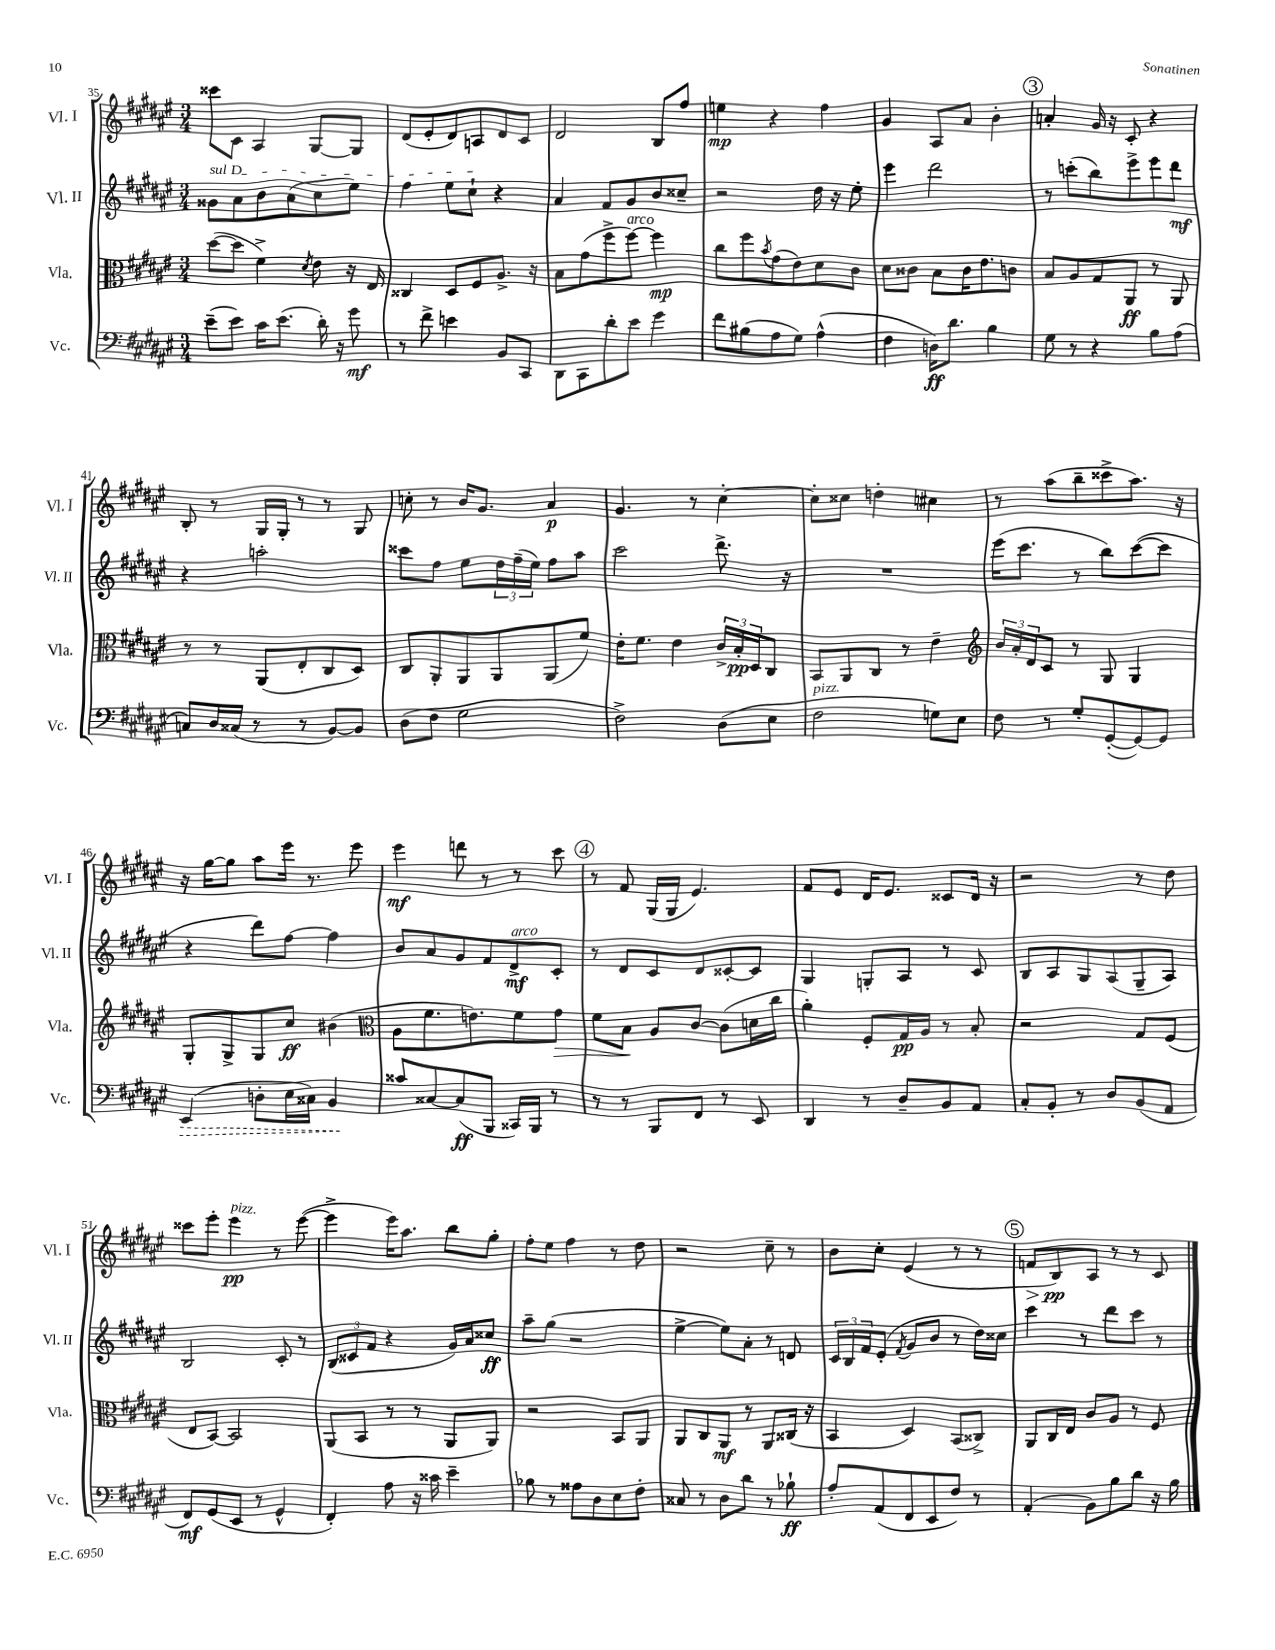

**kern	**dynam	**kern	**dynam	**kern	**dynam	**kern	**dynam
*part4	*part4	*part3	*part3	*part2	*part2	*part1	*part1
*staff4	*staff4	*staff3	*staff3	*staff2	*staff2	*staff1	*staff1
*I"Vc.	*	*I"Vla.	*	*I"Vl. II	*	*I"Vl. I	*
*I'Vc.	*	*I'Vla.	*	*I'Vl. II	*	*I'Vl. I	*
*clefF4	*	*clefC3	*	*clefG2	*	*clefG2	*
*k[f#c#g#d#a#e#]	*	*k[f#c#g#d#a#e#]	*	*k[f#c#g#d#a#e#]	*	*k[f#c#g#d#a#e#]	*
*M3/4	*	*M3/4	*	*M3/4	*	*M3/4	*
=35	=35	=35	=35	=35	=35	=35	=35
!	!	!	!	!LO:TX:a:i:t=sul D	!	!	!
(8e#~\L	.	([8dd#\L	.	8g##X\L	.	8ccc##X\L	.
8e#\J)	.	8dd#\J]	.	8a#\	.	8c#\J	.
16c#\KL	.	4f#^\)	.	8b\	.	4A#/	.
(8.e#\J	.	.	.	.	.	.	.
.	.	.	.	(8a#\	.	.	.
.	.	8qd#/	.	.	.	.	.
16d#'\)	.	8e#\	.	8cc#\	.	[8G#/L	.
16r	.	.	.	.	.	.	.
8g#\	mf	16r	.	8ee#\J)	.	8G#/J]	.
.	.	16E#/	.	.	.	.	.
=36	=36	=36	=36	=36	=36	=36	=36
8r	.	4C##X/	.	4ff#\	.	(8d#/L	.
8f#^\	.	.	.	.	.	8e#'/	.
4en\	.	8D#/L	.	8ee#\L	.	8d#/)	.
.	.	8F#/	.	8cc#`\J	.	8An/	.
8BB/L	.	8.A#^/J	.	4r	.	8d#/	.
8CC#/J	.	.	.	.	.	8c#/J	.
.	.	16r	.	.	.	.	.
=37	=37	=37	=37	=37	=37	=37	=37
8DD#\L	.	8B\L	.	4a#/	.	2d#/	.
8CC#\	.	(8g#\	.	.	.	.	.
8d#'\	.	8ff#^\	.	8f#/L	.	.	.
!	!	!LO:TX:a:i:t=arco	!	!	!	!	!
8e#\J	.	[8ff#\J)	.	8g#/	.	.	.
4g#\	.	4ff#\]	mp	8b/	.	8B/L	.
.	.	.	.	8cc##X~/J	.	8ff#/J	.
=38	=38	=38	=38	=38	=38	=38	=38
8f#\L	.	8cc#\L	.	2r	.	4een\	mp
(8B#X\	.	8ff#\	.	.	.	.	.
.	.	8qb/	.	.	.	.	.
8A#\	.	(8g#\	.	.	.	4r	.
8G#\J)	.	8e#\)	.	.	.	.	.
(4A#^^\	.	8d#\	.	16dd#\	.	4ff#\	.
.	.	.	.	16r	.	.	.
.	.	8c#\J	.	8ee#'\	.	.	.
=39	=39	=39	=39	=39	=39	=39	=39
4F#\	.	8d#\L	.	4eee#\	.	4g#/	.
.	.	8c##X\J	.	.	.	.	.
16Dn\KL)	ff	8B\L	.	2ddd#\	.	8A#/L	.
8.d#\J	.	.	.	.	.	.	.
.	.	16c##\K	.	.	.	8a#/J	.
.	.	8.e#\	.	.	.	.	.
4B\	.	.	.	.	.	4b'\	.
.	.	8cn\J	.	.	.	.	.
!!LO:REH:place=s1:t=3
=40	=40	=40	=40	=40	=40	=40	=40
8G#\	.	8B/L	.	8r	.	4an'/	.
8r	.	8A#/	.	(8cccn'\L	.	.	.
4r	.	8G#/	.	8bb\)	.	16g#/	.
.	.	.	.	.	.	16r	.
.	.	8AA#/J	ff	8eee#^\	.	8c#'/	.
8B\L	.	8r	.	8eee#\	.	4r	.
(8A#\J	.	8AA#/	.	8ddd#\J	mf	.	.
!!LO:LB:g=z
=41	=41	=41	=41	=41	=41	=41	=41
8Cn/L)	.	8r	.	4r	.	8B'/	.
16D#/L	.	8r	.	.	.	8r	.
(16C##X/JJ	.	.	.	.	.	.	.
8r	.	(8AA#/L	.	2aan'\	.	16G#/LL	.
.	.	.	.	.	.	16G#'/JJ	.
8r	.	8E#'/	.	.	.	8r	.
[8BB/L)	.	8C#/	.	.	.	8r	.
8BB/J]	.	8D#/J)	.	.	.	8G#/	.
=42	=42	=42	=42	=42	=42	=42	=42
(8D#\L	.	8C#/L	.	8ccc##X\L	.	8ccn'\	.
8F#\J	.	8AA#'/	.	8ff#\J	.	8r	.
2G#\	.	8AA#/	.	8ee#\L	.	16b/KL	.
.	.	.	.	.	.	8.g#/J	.
.	.	8AA#/	.	24dd#\L	.	.	.
.	.	.	.	(24ff#~\	.	.	.
.	.	.	.	24ee#\JJ)	.	.	.
.	.	(8AA#/	.	8ff#\L	.	4a#/	p
.	.	8f#/J)	.	8aa#\J	.	.	.
=43	=43	=43	=43	=43	=43	=43	=43
2F#^\)	.	16e#'\KL	.	2ccc#\	.	4.g#/	.
.	.	8.f#\J	.	.	.	.	.
.	.	4e#\	.	.	.	.	.
.	.	.	.	.	.	8r	.
(8D#\L	.	24c#^/LL	.	8.ddd#^\	.	[4cc#'\	.
.	.	24B'/	pp	.	.	.	.
.	.	24D#/J	.	.	.	.	.
8E#\J	.	8C#/J	.	.	.	.	.
.	.	.	.	16r	.	.	.
=44	=44	=44	=44	=44	=44	=44	=44
!LO:TX:a:i:t=pizz.	!	!	!	!	!	!	!
2F#\	.	8BB/L	.	2.r	.	8cc#'\L]	.
.	.	8AA#/	.	.	.	8cc##X\J	.
.	.	8C#/J	.	.	.	4ddn'\	.
.	.	8r	.	.	.	.	.
8Gn\L)	.	4e#~\	.	.	.	4cc#X\	.
8E#\J	.	.	.	.	.	.	.
=45	=45	=45	=45	=45	=45	=45	=45
*	*	*clefG2	*	*	*	*	*
8F#\	.	24b/LL	.	(16eee#\KL	.	8r	.
.	.	24a#'/	.	.	.	.	.
.	.	.	.	8.ccc#\J	.	.	.
.	.	24d#/J	.	.	.	.	.
8r	.	8c#/J	.	.	.	(8aa#\L	.
8G#'/L	.	8r	.	8r	.	8bb~\	.
([8GG#'/	.	8G#/	.	8bb\L)	.	8ccc##X^\	.
8GG#/_)	.	4G#/	.	([8ccc#\	.	8.aa#\J)	.
8GG#/J]	.	.	.	8ccc#\J]	.	.	.
.	.	.	.	.	.	16r	.
!!LO:LB:g=z
=46	=46	=46	=46	=46	=46	=46	=46
!	!LO:HP:b	!	!	!	!	!	!
(4EE#/	>	8G#'/L	.	4r	.	16r	.
.	.	.	.	.	.	[16gg#\KL	.
.	.	8G#^/	.	.	.	8gg#\J]	.
8Dn'\L	.	8G#/	.	8ddd#\L)	.	8aa#\L	.
16E#\L	.	8cc#/J	ff	[8ff#\J	.	16eee#\Jk	.
16C##X\JJ)	.	.	.	.	.	8.r	.
4BB/	.	(4b#X\	.	4ff#\]	.	.	.
.	.	.	.	.	.	8eee#\	.
.	]	.	.	.	.	.	.
=47	=47	=47	=47	=47	=47	=47	=47
*	*	*clefC3	*	*	*	*	*
8c##X/L	.	8A#\L	.	8b/L	.	4eee#\	mf
[8C##X/	.	8.f#\	.	8a#/	.	.	.
(8C##/]	ff	.	.	8g#/	.	8dddn\	.
.	.	8.en\)	.	.	.	.	.
8BBB/J	.	.	.	8f#/	.	8r	.
!	!	!	!	!LO:TX:a:i:t=arco	!	!	!
16CC##X/LL)	.	8f#\	.	8d#^/	mf	8r	.
16BBB/JJ	.	.	.	.	.	.	.
!	!	!	!LO:HP:b	!	!	!	!
8r	.	8g#\J	>	8c#'/J	.	8ccc#\	.
!!LO:REH:place=s1:t=4
=48	=48	=48	=48	=48	=48	=48	=48
8r	.	8f#\L	.	8r	.	8r	.
8r	.	8B\J	.	8d#/L	.	8f#/	.
8BBB/L	.	8A#/L	]	8c#/	.	(16G#/LL	.
.	.	.	.	.	.	16G#/JJ	.
8FF#/J	.	[8c#/J	.	8d#/	.	4.e#/)	.
8r	.	(8c#\L]	.	[8c##X'/	.	.	.
8EE#/	.	16dn\L	.	8c##/J]	.	.	.
.	.	16cc#\JJ	.	.	.	.	.
=49	=49	=49	=49	=49	=49	=49	=49
4DD#/	.	4a#'\)	.	4G#/	.	8f#/L	.
.	.	.	.	.	.	8e#/J	.
8r	.	8F#'/L	.	8Gn'/L	.	16d#/KL	.
.	.	.	.	.	.	8.e#/J	.
8D#~/L	.	16G#/L	pp	8A#/J	.	.	.
.	.	16A#/JJ	.	.	.	.	.
8BB/	.	8r	.	8r	.	8c##X/L	.
8AA#/J	.	8B'/	.	8c#/	.	16d#/Jk	.
.	.	.	.	.	.	16r	.
=50	=50	=50	=50	=50	=50	=50	=50
8C#'/L	.	2r	.	8B/L	.	2r	.
8BB'/J	.	.	.	8A#/	.	.	.
8r	.	.	.	8G#/	.	.	.
8D#/L	.	.	.	(8A#/	.	.	.
(8BB/	.	8G#/L	.	8G#~/	.	8r	.
8AA#/J	.	(8F#/J	.	8A#/J)	.	8dd#\	.
!!LO:LB:g=z
=51	=51	=51	=51	=51	=51	=51	=51
8FF#/L)	mf	8E#/L	.	2B/	.	8ccc##X\L	.
(8GG#/	.	[8BB/J)	.	.	.	8eee#'\J	.
!	!	!	!	!	!	!LO:TX:a:i:t=pizz.	!
8EE#/J	.	2BB/]	.	.	.	4eee#\	pp
8r	.	.	.	.	.	.	.
4GG#^^/	.	.	.	8c#'/	.	8r	.
.	.	.	.	8r	.	([8eee#\	.
=52	=52	=52	=52	=52	=52	=52	=52
4FF#'/)	.	(8AA#/L	.	(12B/L	.	4eee#^\]	.
.	.	.	.	12c##X/	.	.	.
.	.	8BB/J	.	.	.	.	.
.	.	.	.	12f#/J	.	.	.
8A#\	.	8r	.	4r	.	16eee#\KL)	.
.	.	.	.	.	.	8.aa#\J	.
16r	.	8r	.	.	.	.	.
16c##X\	.	.	.	.	.	.	.
4e#~\	.	8AA#/L	.	16g#/LL)	.	8bb\L	.
.	.	.	.	16a#/J	.	.	.
.	.	8AA#/J)	.	8cc##X/J	ff	8gg#'\J	.
=53	=53	=53	=53	=53	=53	=53	=53
8B-X\	.	2r	.	8aa#~\L	.	8ff#'\L	.
8r	.	.	.	(8gg#\J	.	8ee#\J	.
8A##X\L	.	.	.	2r	.	4ff#\	.
8D#\	.	.	.	.	.	.	.
8E#\	.	8BB/L	.	.	.	8r	.
8F#'\J	.	8AA#/J	.	.	.	8dd#\	.
=54	=54	=54	=54	=54	=54	=54	=54
8C##X/	.	8AA#/L	.	[4ee#^\	.	2r	.
8r	.	8C#/	.	.	.	.	.
8D#\L	.	8AA#/J	mf	8ee#\L])	.	.	.
8d#\J	.	8r	.	8a#'\J	.	.	.
8r	.	8AA#/L	.	8r	.	8cc#~\	.
8B-X`\	ff	(16C##X/Jk	.	8dn/	.	8r	.
.	.	16r	.	.	.	.	.
=55	=55	=55	=55	=55	=55	=55	=55
8A#'/L	.	4BB/	.	24c#/LL	.	8b\L	.
.	.	.	.	24B/	.	.	.
.	.	.	.	24f#/J	.	.	.
(8AA#/	.	.	.	(8e#'/J	.	8cc#'\J	.
.	.	.	.	8qf#/	.	.	.
8FF#/	.	4D#/)	.	8g#/L	.	(4e#/	.
8EE#/	.	.	.	8b/J	.	.	.
8F#/J)	.	(8BB/L	.	8r	.	8r	.
8r	.	8C##X^/J)	.	16dd#\LL)	.	8r	.
.	.	.	.	16cc##X\JJ	.	.	.
!!LO:REH:place=s1:t=5
=56	=56	=56	=56	=56	=56	=56	=56
!	!	!	!	!	!	!	!LO:HP:b
(4AA#'/	.	8AA#/L	.	4ccc#\	.	8fn/L	>
.	.	16C#/L	.	.	.	8B/)	pp
.	.	16E#/JJ	.	.	.	.	.
8BB\L)	.	8c#/L	.	8r	.	8A#/J	]
8B\	.	8A#/J	.	8ddd#\L	.	8r	.
8d#\J	.	8r	.	8ccc#\J	.	8r	.
16r	.	8F#/	.	8r	.	8c#/	.
16B\	.	.	.	.	.	.	.
==	==	==	==	==	==	==	==
*-	*-	*-	*-	*-	*-	*-	*-
